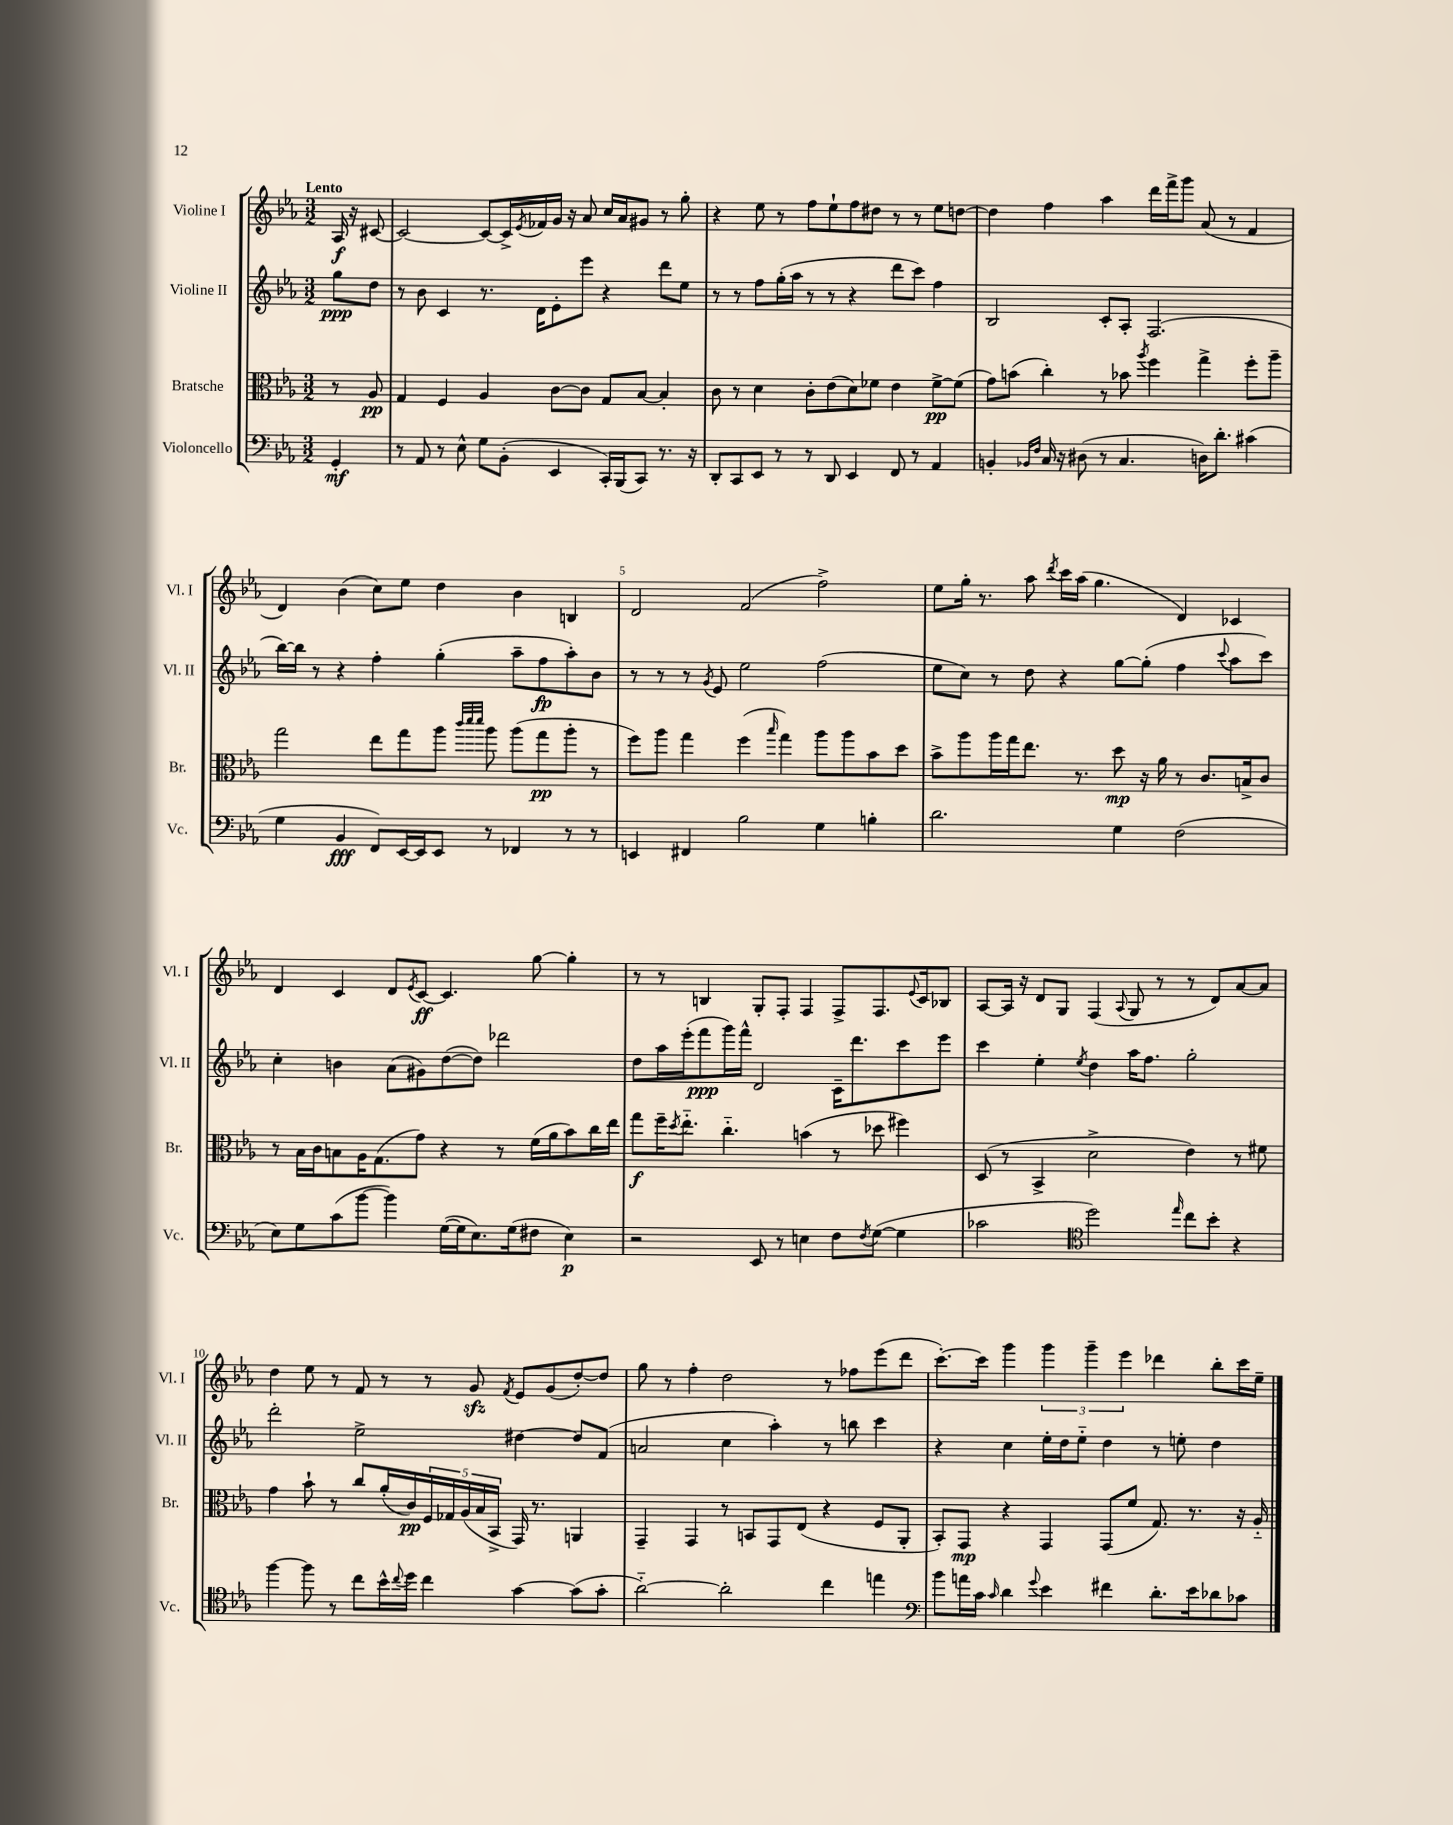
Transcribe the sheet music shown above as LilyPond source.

<<
\new StaffGroup <<
\new Staff = "s0" \with { instrumentName = "Violine I" shortInstrumentName = "Vl. I" } {
    \clef treble \key ees \major \numericTimeSignature \time 3/2 \partial 4 \tempo "Lento"
    aes16\f r16 cis'8~ |
    cis'2~ cis'8~ cis'16-> \acciaccatura { ees'8 } fes'16 g'16 r16 aes'8 c''16 aes'16 gis'8 r8 g''8-. |
    r4 ees''8 r8 f''8 ees''8-! f''8 dis''8 r8 r8 ees''8 d''8~ |
    d''4 f''4 aes''4 d'''16 f'''16-> g'''8 aes'8( r8 f'4 |
    d'4) bes'4( c''8) ees''8 d''4 bes'4 b4 |
    d'2 f'2( f''2->) |
    ees''8 g''16-. r8. aes''8 \acciaccatura { d'''8 } c'''16 aes''16( g''4. d'4) ces'4 |
    d'4 c'4 d'8 \acciaccatura { ees'8 } c'8~\ff c'4. g''8~ g''4-. |
    r8 r8 b4 g8-. f8-. f4 f8-> f8. \appoggiatura { ees'8 } c'16 bes8 |
    aes8~ aes16 r16 d'8 g8 f4( \appoggiatura { aes8 } g8 r8 r8 d'8) aes'8~ aes'8 |
    d''4 ees''8 r8 f'8 r8 r8 g'8\sfz \acciaccatura { f'8 } ees'8 g'8( d''8~-.) d''8 |
    g''8 r8 f''4-. d''2 r8 fes''8 ees'''8( d'''8 |
    c'''8.~-.) c'''16 g'''4 \tuplet 3/2 { g'''4 g'''4-- ees'''4 } des'''4 bes''8-. c'''16 ees''16-- \bar "|." |
}
\new Staff = "s1" \with { instrumentName = "Violine II" shortInstrumentName = "Vl. II" } {
    \clef treble \key ees \major \numericTimeSignature \time 3/2 \partial 4
    g''8\ppp d''8 |
    r8 bes'8 c'4 r8. d'16 ees'8-. ees'''8 r4 d'''8 ees''8 |
    r8 r8 f''8 g''16-.( aes''16 r8 r8 r4 d'''8 c'''8) f''4 |
    bes2 c'8-. aes8-. f2.( |
    bes''16~) bes''16 r8 r4 f''4-. g''4-.( aes''8-- f''8\fp aes''8-.) bes'8 |
    r8 r8 r8 \acciaccatura { g'8 } ees'8 ees''2 f''2( |
    ees''8 c''8) r8 d''8 r4 g''8~ g''8-.( f''4 \appoggiatura { c'''8 } aes''8 c'''8) |
    c''4-. b'4 aes'8( gis'8) d''8~( d''8) des'''2 |
    d''8 aes''16 ees'''16-.( f'''8\ppp g'''16) f'''16-^ d'2 c'16-- d'''8. c'''8 ees'''8 |
    c'''4 ees''4-. \acciaccatura { ees''8 } d''4 aes''16 f''8. g''2-. |
    d'''2-. ees''2-> dis''4~ dis''8 f'8( |
    a'2 c''4 aes''4-.) r8 b''8 c'''4 |
    r4 c''4 ees''16-. d''16 ees''8-_ d''4 r8 e''8-. d''4 \bar "|." |
}
\new Staff = "s2" \with { instrumentName = "Bratsche" shortInstrumentName = "Br." } {
    \clef alto \key ees \major \numericTimeSignature \time 3/2 \partial 4
    r8 aes8\pp |
    g4 f4 aes4 c'8~ c'8 g8 bes8~ bes4-. |
    c'8 r8 d'4 c'8-. ees'8( d'8) fes'8 ees'4 fes'8~->\pp fes'8( |
    g'8) b'8( c''4-.) r8 bes'8 \acciaccatura { aes''8 } f''4 g''4-> f''8-. aes''8-- |
    g''2 ees''8 g''8 aes''8 \grace { c'''32 d'''32 d'''32 } aes''8 aes''8( g''8\pp aes''8-. r8 |
    f''8) aes''8 g''4 f''4( \grace { bes''16 } g''4) aes''8 aes''8 bes'8 d''8 |
    bes'8-> aes''8 aes''16 g''16 ees''8. r8. d''8\mp r16 aes'16 r8 c'8. b16-> c'8 |
    r8 bes16 c'16 b8 aes16 g8.( g'8) r4 r8 f'16( aes'16 bes'8) c''16 ees''16 |
    g''8\f f''16-- \acciaccatura { d''8 } ees''8.-_ c''4.-_ b'4( r8 des''8 fis''4) |
    d8( r8 bes,4-> d'2-> ees'4) r8 fis'8 |
    g'4 bes'8-! r8 c''8 aes'16-.( c'16\pp) \tuplet 5/4 { f16 ges16 aes16( bes16 bes,16-> } g,16) r8. a,4 |
    g,4-- g,4 r8 b,8 g,8 ees8( r4 f8 aes,8-. |
    bes,8-.) g,8\mp r4 g,4 g,8( f'8 g8.) r8. r16 aes16-_ \bar "|." |
}
\new Staff = "s3" \with { instrumentName = "Violoncello" shortInstrumentName = "Vc." } {
    \clef bass \key ees \major \numericTimeSignature \time 3/2 \partial 4
    g,4-.\mf |
    r8 aes,8 r8 ees8-^ g8 bes,8-.( ees,4 c,16-.) bes,,16( c,8) r8. r16 |
    d,8-. c,8 ees,8 r8 r8 d,8 ees,4 f,8 r8 aes,4 |
    b,4-. \grace { bes,16 f16 } c16 r16 dis8( r8 c4. d16) d'8.-. cis'4( |
    g4 bes,4\fff f,8) ees,16~ ees,16 ees,8 r8 fes,4 r8 r8 |
    e,4 fis,4 bes2 g4 b4-. |
    d'2. g4 f2( |
    ees8) g8 c'8( bes'8~ bes'4) g16~( g16 ees8.) g16( fis8 ees4\p) |
    r2 ees,8 r8 e4 f8 \acciaccatura { f8 } g8~( g4 |
    ces'2 \clef tenor d''2) \grace { ees''16 } c''8 bes'8-. r4 |
    f''4~ f''8 r8 c''8 bes'16-^ \appoggiatura { c''8 } d''16 c''4 g'4~ g'8( g'8-. |
    aes'2~-_) aes'2-. c''4 e''4 |
    \clef bass bes'8 a'16 c'16 \grace { c'16 } d'4 \appoggiatura { g'8 } ees'4 fis'4 d'8.-. ees'16 des'8 ces'8 \bar "|." |
}
>>
>>
\layout { \context { \Score \override BarNumber.break-visibility = ##(#f #t #t) barNumberVisibility = #(every-nth-bar-number-visible 5) } }
